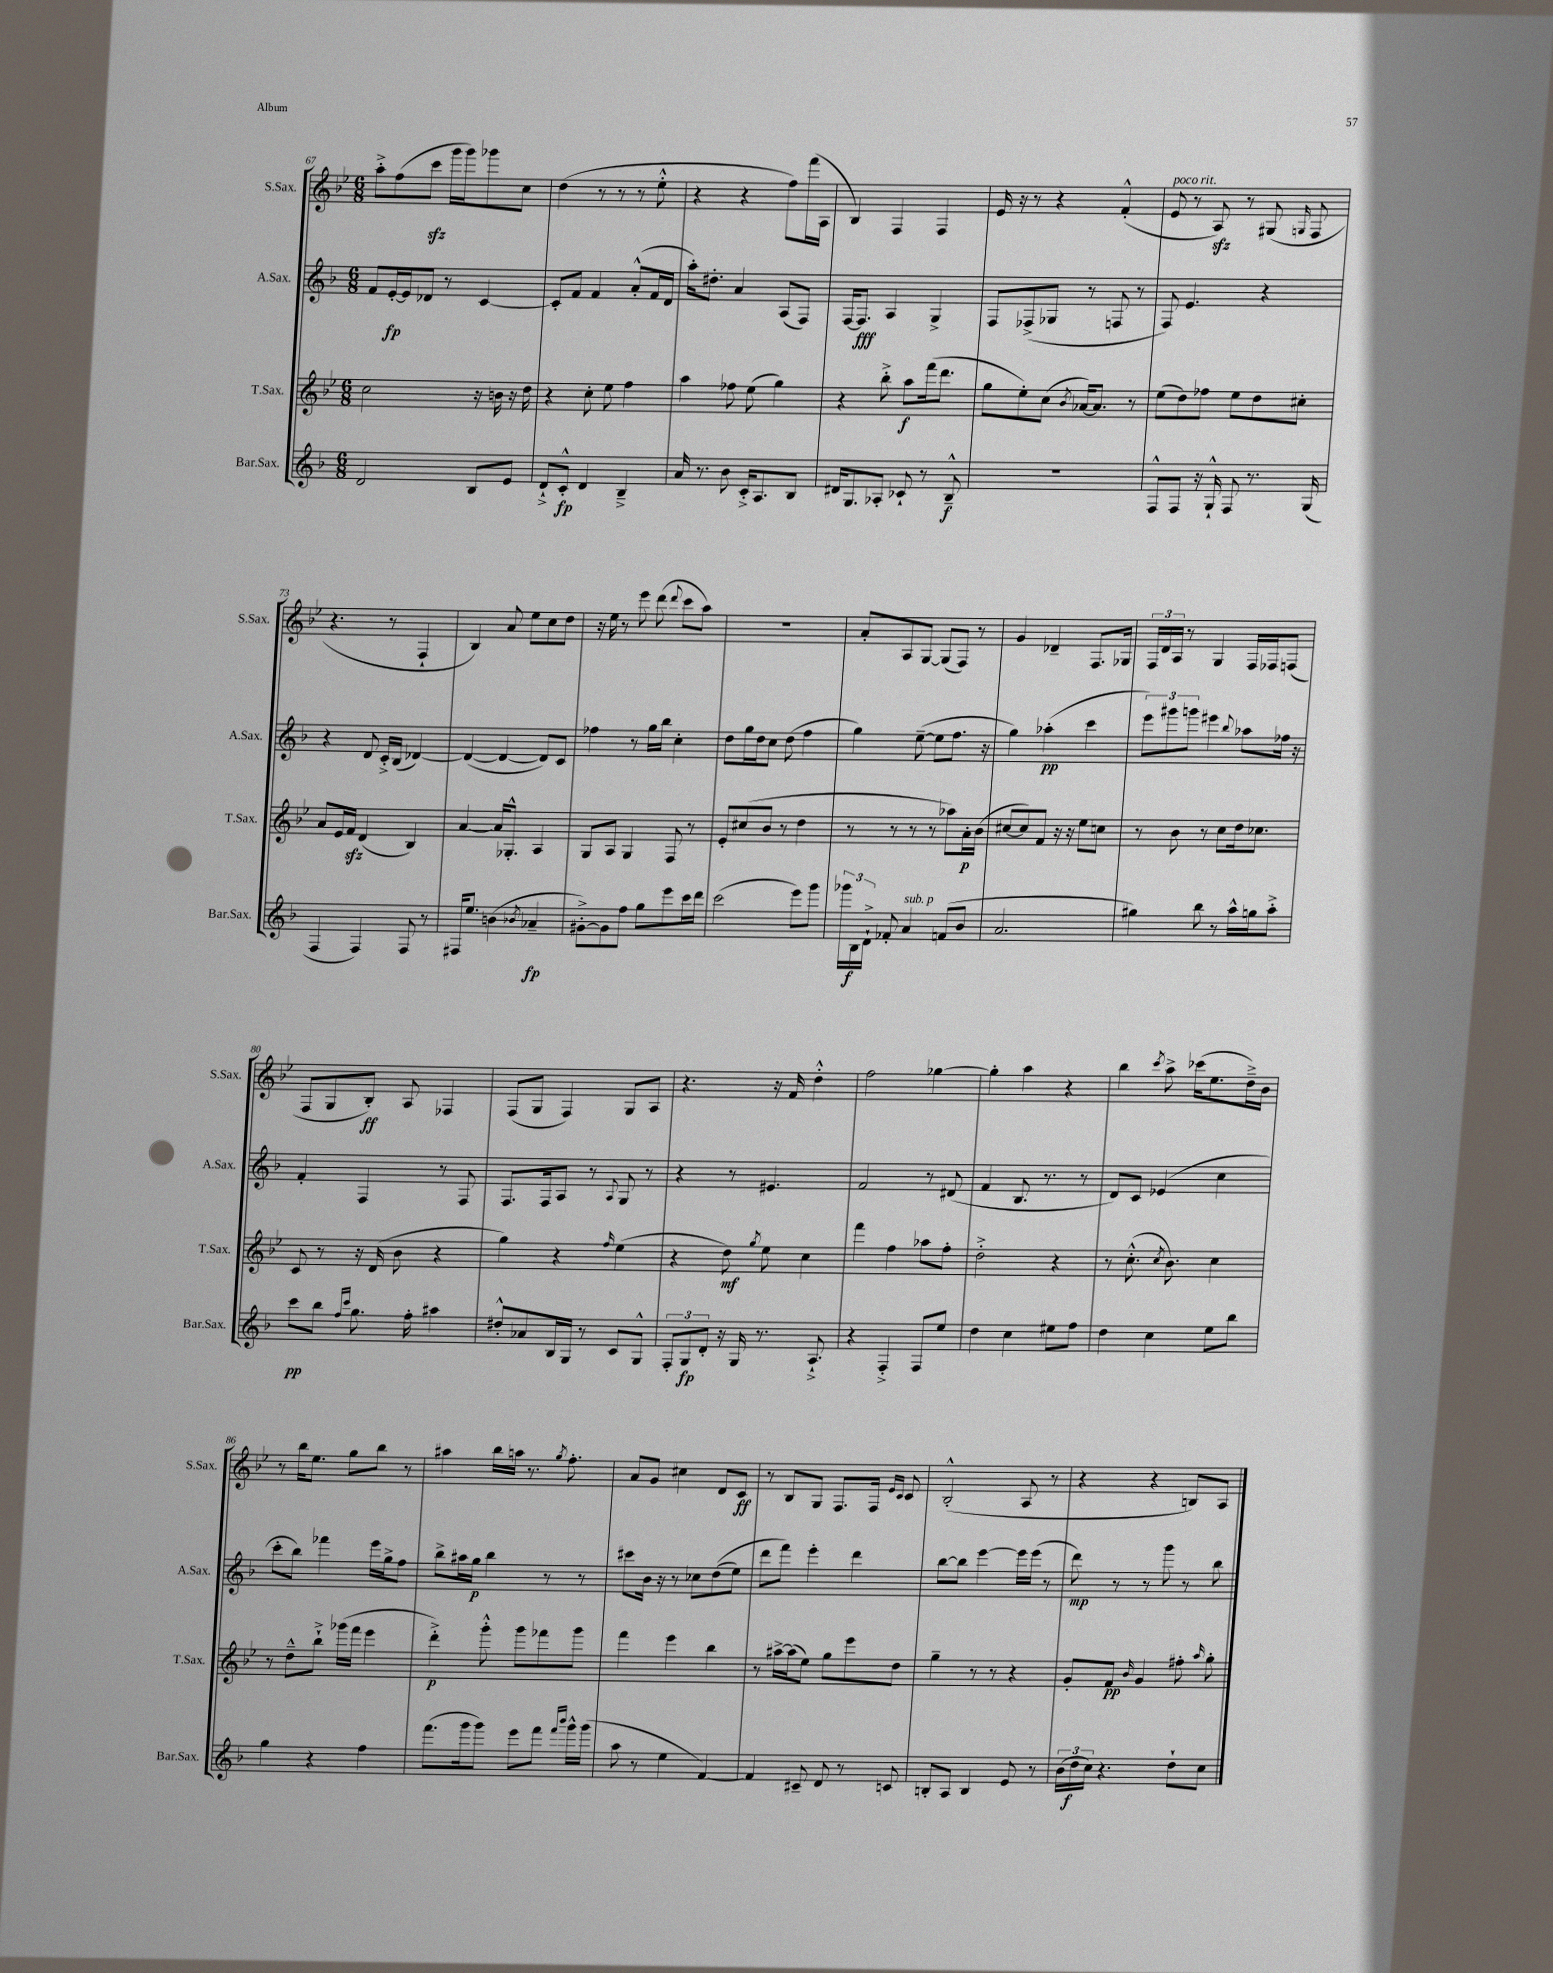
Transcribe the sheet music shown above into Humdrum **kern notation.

**kern	**dynam	**kern	**dynam	**kern	**dynam	**kern	**dynam
*part4	*part4	*part3	*part3	*part2	*part2	*part1	*part1
*staff4	*staff4	*staff3	*staff3	*staff2	*staff2	*staff1	*staff1
*I"Bar.Sax.	*	*I"T.Sax.	*	*I"A.Sax.	*	*I"S.Sax.	*
*I'Bar.Sax.	*	*I'T.Sax.	*	*I'A.Sax.	*	*I'S.Sax.	*
*clefG2	*	*clefG2	*	*clefG2	*	*clefG2	*
*k[b-]	*	*k[b-e-]	*	*k[b-]	*	*k[b-e-]	*
*M6/8	*	*M6/8	*	*M6/8	*	*M6/8	*
=67	=67	=67	=67	=67	=67	=67	=67
2d/	.	2cc\	.	8f/L	.	8aa'^\L	.
.	.	.	.	[16e'/L	fp	(8ff\	.
.	.	.	.	16e/J]	.	.	.
.	.	.	.	8d-X/J	.	8ccczz\J	.
.	.	.	.	8r	.	16ggg\LL	.
.	.	.	.	.	.	16ggg\J)	.
8B-/L	.	16r	.	[4c/	.	8ggg-X\	.
.	.	16bn\	.	.	.	.	.
8e/J	.	16r	.	.	.	8cc\J	.
.	.	16dd\	.	.	.	.	.
=68	=68	=68	=68	=68	=68	=68	=68
8d`^/L	.	4r	.	8c'/L]	.	(4dd\	.
8c'^^/J	fp	.	.	8f/J	.	.	.
4d/	.	8cc'\	.	4f/	.	8r	.
.	.	8ee-\	.	.	.	8r	.
4B-~^/	.	4ff\	.	(8a'^^/L	.	8r	.
.	.	.	.	16f/L	.	8ee-'^^\	.
.	.	.	.	16d/JJ	.	.	.
=69	=69	=69	=69	=69	=69	=69	=69
16a/	.	4aa\	.	16aa'\KL)	.	4r	.
8.r	.	.	.	8.dd#X'\J	.	.	.
8b-\	.	8ff-X\	.	4a/	.	4r	.
16c'^/KL	.	(8ee-\	.	.	.	.	.
8.A/	.	.	.	.	.	.	.
.	.	4gg\)	.	(8A/L	.	8ff\L)	.
8B-/J	.	.	.	8F/J)	.	(16fff\L	.
.	.	.	.	.	.	16A\JJ	.
=70	=70	=70	=70	=70	=70	=70	=70
16d#X/KL	.	4r	.	[16F/KL	.	4B-/)	.
8.G/	.	.	.	8.F/J]	fff	.	.
8A-X'/J	.	8bb-'^\	.	4A/	.	4F/	.
8c-X`/	.	8aa\L	f	.	.	.	.
8r	.	(16fff\k	.	4G^/	.	4F/	.
.	.	8.ddd\J	.	.	.	.	.
8B-~^^/	f	.	.	.	.	.	.
=71	=71	=71	=71	=71	=71	=71	=71
2.r	.	8gg\L	.	8F/L	.	16e-/	.
.	.	.	.	.	.	16r	.
.	.	8ee-'\)	.	(8F-X^/	.	8r	.
.	.	(8cc\J	.	8G-X/J	.	4r	.
.	.	8qb-/	.	.	.	.	.
.	.	[16a-X/KL)	.	8r	.	.	.
.	.	8.a-/J]	.	.	.	.	.
.	.	.	.	8Fn/	.	(4f'^^/	.
.	.	8r	.	8r	.	.	.
=72	=72	=72	=72	=72	=72	=72	=72
!	!	!	!	!	!	!LO:TX:a:i:t=poco rit.	!
8F^^/L	.	(8ee-\L	.	8F/)	.	8e-/	.
8F/J	.	8dd\)	.	4.e/	.	8r	.
16r	.	8ff-X\J	.	.	.	8Azz/)	.
16G`^^/	.	.	.	.	.	.	.
8F/	.	8ee-\L	.	.	.	8r	.
8.r	.	8dd\	.	4r	.	(8G#X/	.
.	.	.	.	.	.	16qqGn/	.
.	.	8cc#X'\J	.	.	.	8F/	.
(16G/	.	.	.	.	.	.	.
!!LO:LB:g=z
=73	=73	=73	=73	=73	=73	=73	=73
4F/	.	8a/L	.	4r	.	4.r	.
.	.	16e-/L	.	.	.	.	.
.	.	16fzz/JJ	.	.	.	.	.
4F/)	.	(4d/	.	8d/	.	.	.
.	.	.	.	16c'^/LL	.	8r	.
.	.	.	.	(16B-/JJ	.	.	.
8F/	.	4B-/)	.	[4d-X/)	.	4F`/	.
8r	.	.	.	.	.	.	.
=74	=74	=74	=74	=74	=74	=74	=74
16F#X/KL	.	[4a/	.	(4d-/_	.	4B-/)	.
8.ee/J	.	.	.	.	.	.	.
(4bn\	.	16a/KL]	.	4d-/_	.	8a/	.
.	.	8.G-X'^^/J	.	.	.	.	.
.	.	.	.	.	.	8ee-\L	.
8qb-X/	.	.	.	.	.	.	.
4a-X~/	fp	4A/	.	8d-/L])	.	8cc\	.
.	.	.	.	8c/J	.	8dd\J	.
=75	=75	=75	=75	=75	=75	=75	=75
[8g#X'^\L)	.	8G/L	.	4ff-X\	.	16r	.
.	.	.	.	.	.	16ee-\	.
8g#\]	.	8A/J	.	.	.	8r	.
8ff\J	.	4G/	.	8r	.	8eee-\	.
8gg\L	.	.	.	16gg\LL	.	(8ddd\	.
.	.	.	.	16bb-\JJ	.	.	.
.	.	.	.	.	.	8qqddd/	.
8eee\	.	8F/	.	4cc'\	.	8ccc\L	.
16ccc\L	.	8r	.	.	.	8aa\J)	.
16ddd\JJ	.	.	.	.	.	.	.
=76	=76	=76	=76	=76	=76	=76	=76
(2ccc\	.	8e-'/L	.	8dd\L	.	2.r	.
.	.	(8cc#X/	.	16gg\L	.	.	.
.	.	.	.	16dd\J	.	.	.
.	.	8b-/J	.	8cc\J	.	.	.
.	.	8r	.	(8dd\	.	.	.
8eee\L)	.	4dd\	.	4ff\	.	.	.
8ggg\J	.	.	.	.	.	.	.
=77	=77	=77	=77	=77	=77	=77	=77
24ggg-X\LL	.	8r	.	4gg\)	.	8a'/L	.
24B-\	f	.	.	.	.	.	.
24d`^\JJ	.	.	.	.	.	.	.
8f-X'/	.	8r	.	.	.	8A/	.
!LO:TX:a:i:t=sub. p	!	!	!	!	!	!	!
4a/	.	8r	.	([8ee~\	.	[8G/J	.
.	.	8r	.	8ee\L]	.	(8G/L]	.
(8fn/L	.	8aa-X\L)	.	8.ff\J	.	8F/J)	.
8b-/J	.	16a'\L	p	.	.	8r	.
.	.	(16b-\JJ	.	16r	.	.	.
=78	=78	=78	=78	=78	=78	=78	=78
2.a/	.	[8cc#X/L	.	4gg\)	.	4g/	.
.	.	8cc#/])	.	.	.	.	.
.	.	8f/J	.	(4aa-X'\	pp	4d-X~/	.
.	.	16r	.	.	.	.	.
.	.	16r	.	.	.	.	.
.	.	8ee-\L	.	4ccc\	.	8.F/L	.
.	.	8ccn\J	.	.	.	.	.
.	.	.	.	.	.	16G-X/Jk	.
=79	=79	=79	=79	=79	=79	=79	=79
4gg#X\)	.	8r	.	12eee\L)	.	24F/LL	.
.	.	.	.	.	.	24d/	.
.	.	.	.	12ggg#X\	.	24A/JJ	.
.	.	8b-\	.	.	.	8r	.
.	.	.	.	12gggn\J	.	.	.
8bb-\	.	8r	.	4eee#X\	.	4G/	.
8r	.	8cc\L	.	.	.	.	.
.	.	.	.	8qqbb-/	.	.	.
16aa^^\LL	.	16dd\k	.	8aa-X\L	.	16F/LL	.
16ggn\J	.	8.cc-X\J	.	.	.	16F-X/J	.
8aa'^\J	.	.	.	16ff-X\Jk	.	(8Fn/J	.
.	.	.	.	16r	.	.	.
!!LO:LB:g=z
=80	=80	=80	=80	=80	=80	=80	=80
8ccc\L	pp	8c/	.	4f'/	.	8F/L	.
8bb-\J	.	8r	.	.	.	8G/	.
16qqff/LL	.	.	.	.	.	.	.
16qqccc/JJ	.	.	.	.	.	.	.
8.gg\	.	16r	.	4F/	.	8B-'/J)	ff
.	.	(16d/	.	.	.	.	.
.	.	8b-\	.	.	.	8A/	.
16ff'\	.	.	.	.	.	.	.
4aa#X\	.	4r	.	8r	.	4F-X/	.
.	.	.	.	8F/	.	.	.
=81	=81	=81	=81	=81	=81	=81	=81
8dd#X'^^/L	.	4gg\)	.	8.F/L	.	(8F/L	.
8a-X/	.	.	.	.	.	8G/J	.
.	.	.	.	16F/k	.	.	.
16B-/L	.	4r	.	8A/J	.	4F/)	.
16G/JJ	.	.	.	.	.	.	.
8r	.	.	.	8r	.	.	.
.	.	16qqff/	.	8qqA/	.	.	.
8c/L	.	(4ee-\	.	8G/	.	8G/L	.
8G^^/J	.	.	.	8r	.	8A/J	.
=82	=82	=82	=82	=82	=82	=82	=82
12F'/L	.	4r	.	4r	.	4.r	.
12G/	fp	.	.	.	.	.	.
12d'/J	.	.	.	.	.	.	.
16r	.	8dd\)	mf	8r	.	.	.
16G/	.	.	.	.	.	.	.
.	.	8qgg/	.	.	.	.	.
8.r	.	8ee-\	.	4.e#X/	.	16r	.
.	.	.	.	.	.	16f/	.
.	.	4cc\	.	.	.	4dd'^^\	.
8.A`^/	.	.	.	.	.	.	.
=83	=83	=83	=83	=83	=83	=83	=83
4r	.	4fff\	.	2f/	.	2ff\	.
4F'^/	.	4ff\	.	.	.	.	.
8F/L	.	8aa-X\L	.	8r	.	[4gg-X\	.
8ee/J	.	8ff'\J	.	(8d#X/	.	.	.
=84	=84	=84	=84	=84	=84	=84	=84
4dd\	.	2dd'^\	.	4f/	.	4gg-'\]	.
4cc\	.	.	.	8.B-/	.	4aa\	.
.	.	.	.	8.r	.	.	.
8ee#X\L	.	4r	.	.	.	4r	.
8ff\J	.	.	.	8r	.	.	.
=85	=85	=85	=85	=85	=85	=85	=85
4dd\	.	8r	.	8d/L)	.	4bb-\	.
.	.	(8.cc'^^\	.	8c/J	.	.	.
.	.	.	.	.	.	8qccc/	.
4cc\	.	.	.	(4e-X/	.	8aa^\	.
.	.	8qcc/	.	.	.	.	.
.	.	8.b-\)	.	.	.	.	.
.	.	.	.	.	.	(16ccc-X\KL	.
.	.	.	.	.	.	8.ee-\	.
8ee\L	.	4cc\	.	4cc\	.	.	.
8bb-\J	.	.	.	.	.	16dd~^\L)	.
.	.	.	.	.	.	16b-\JJ	.
!!LO:LB:g=z
=86	=86	=86	=86	=86	=86	=86	=86
4gg\	.	8r	.	8ccc'\L	.	8r	.
.	.	8dd~^^\L	.	8bb-\J)	.	16bb-\KL	.
.	.	.	.	.	.	8.ee-\J	.
4r	.	8bb-`^\J	.	4fff-X\	.	.	.
.	.	(16ggg-X\LL	.	.	.	8gg\L	.
.	.	16fff\JJ	.	.	.	.	.
4ff\	.	4eee-\	.	16eee\LL	.	8bb-\J	.
.	.	.	.	16gg^\J	.	.	.
.	.	.	.	8ff\J	.	8r	.
=87	=87	=87	=87	=87	=87	=87	=87
(8.fff\L	.	4ddd'^\)	p	8bb-^\L	.	4aa#X\	.
.	.	.	.	16aa#X\L	.	.	.
16ggg\k	.	.	.	16gg\JJ	p	.	.
8ggg\J)	.	8ggg'^^\	.	4bb-\	.	16bb-\LL	.
.	.	.	.	.	.	16aan\JJ	.
8eee\L	.	8ggg\L	.	.	.	8.r	.
8fff\J	.	8fff-X\	.	8r	.	.	.
.	.	.	.	.	.	8qgg/	.
.	.	.	.	.	.	8.ff'\	.
16qqfff/LL	.	.	.	.	.	.	.
16qqbbb-/JJ	.	.	.	.	.	.	.
16ggg^^\LL	.	8ggg\J	.	8r	.	.	.
(16ggg\JJ	.	.	.	.	.	.	.
=88	=88	=88	=88	=88	=88	=88	=88
8aa\	.	4fff\	.	8ccc#X\L	.	8a/L	.
8r	.	.	.	16b-\Jk	.	8g/J	.
.	.	.	.	16r	.	.	.
4ee\	.	4eee-\	.	8r	.	4cc#X\	.
.	.	.	.	8cc-X\L	.	.	.
[4f/)	.	4bb-\	.	((8dd\	.	8d/L	.
.	.	.	.	8ee\J)	.	8c/J	ff
=89	=89	=89	=89	=89	=89	=89	=89
4f/]	.	8r	.	8ddd\L	.	8r	.
.	.	[16aa#X^\LL	.	8fff\J)	.	8B-/L	.
.	.	(16aa#\J]	.	.	.	.	.
8c#X~/	.	8ee-\J)	.	4eee'\	.	8G/J	.
8d/	.	8gg\L	.	.	.	8.F/L	.
8r	.	8eee-\	.	4ddd\	.	.	.
.	.	.	.	.	.	16F/Jk	.
.	.	.	.	.	.	16qqe-/LL	.
.	.	.	.	.	.	16qqc/JJ	.
8cn/	.	8dd\J	.	.	.	8c/	.
=90	=90	=90	=90	=90	=90	=90	=90
8Bn'/L	.	4gg~\	.	[8bb-\L	.	(2B-'^^/	.
8A/J	.	.	.	8bb-\J]	.	.	.
4B/	.	8r	.	[4eee\	.	.	.
.	.	8r	.	.	.	.	.
8e/	.	4r	.	16eee\LL]	.	8A/	.
.	.	.	.	(16eee\JJ	.	.	.
8r	.	.	.	8r	.	8r	.
=91	=91	=91	=91	=91	=91	=91	=91
(24b-\LL	.	8g'/L	.	8ddd\)	mp	4r	.
24dd\	f	.	.	.	.	.	.
24cc\JJ)	.	.	.	.	.	.	.
4.r	.	8f/J	pp	8r	.	.	.
.	.	16qqb-/	.	.	.	.	.
.	.	4g/	.	8r	.	4r	.
.	.	.	.	8ggg\	.	.	.
8dd`\L	.	8ff#X'\	.	8r	.	8Bn/L)	.
.	.	16qqaa/	.	.	.	.	.
8cc\J	.	8gg'\	.	8bb-\	.	8A/J	.
==	==	==	==	==	==	==	==
*-	*-	*-	*-	*-	*-	*-	*-
